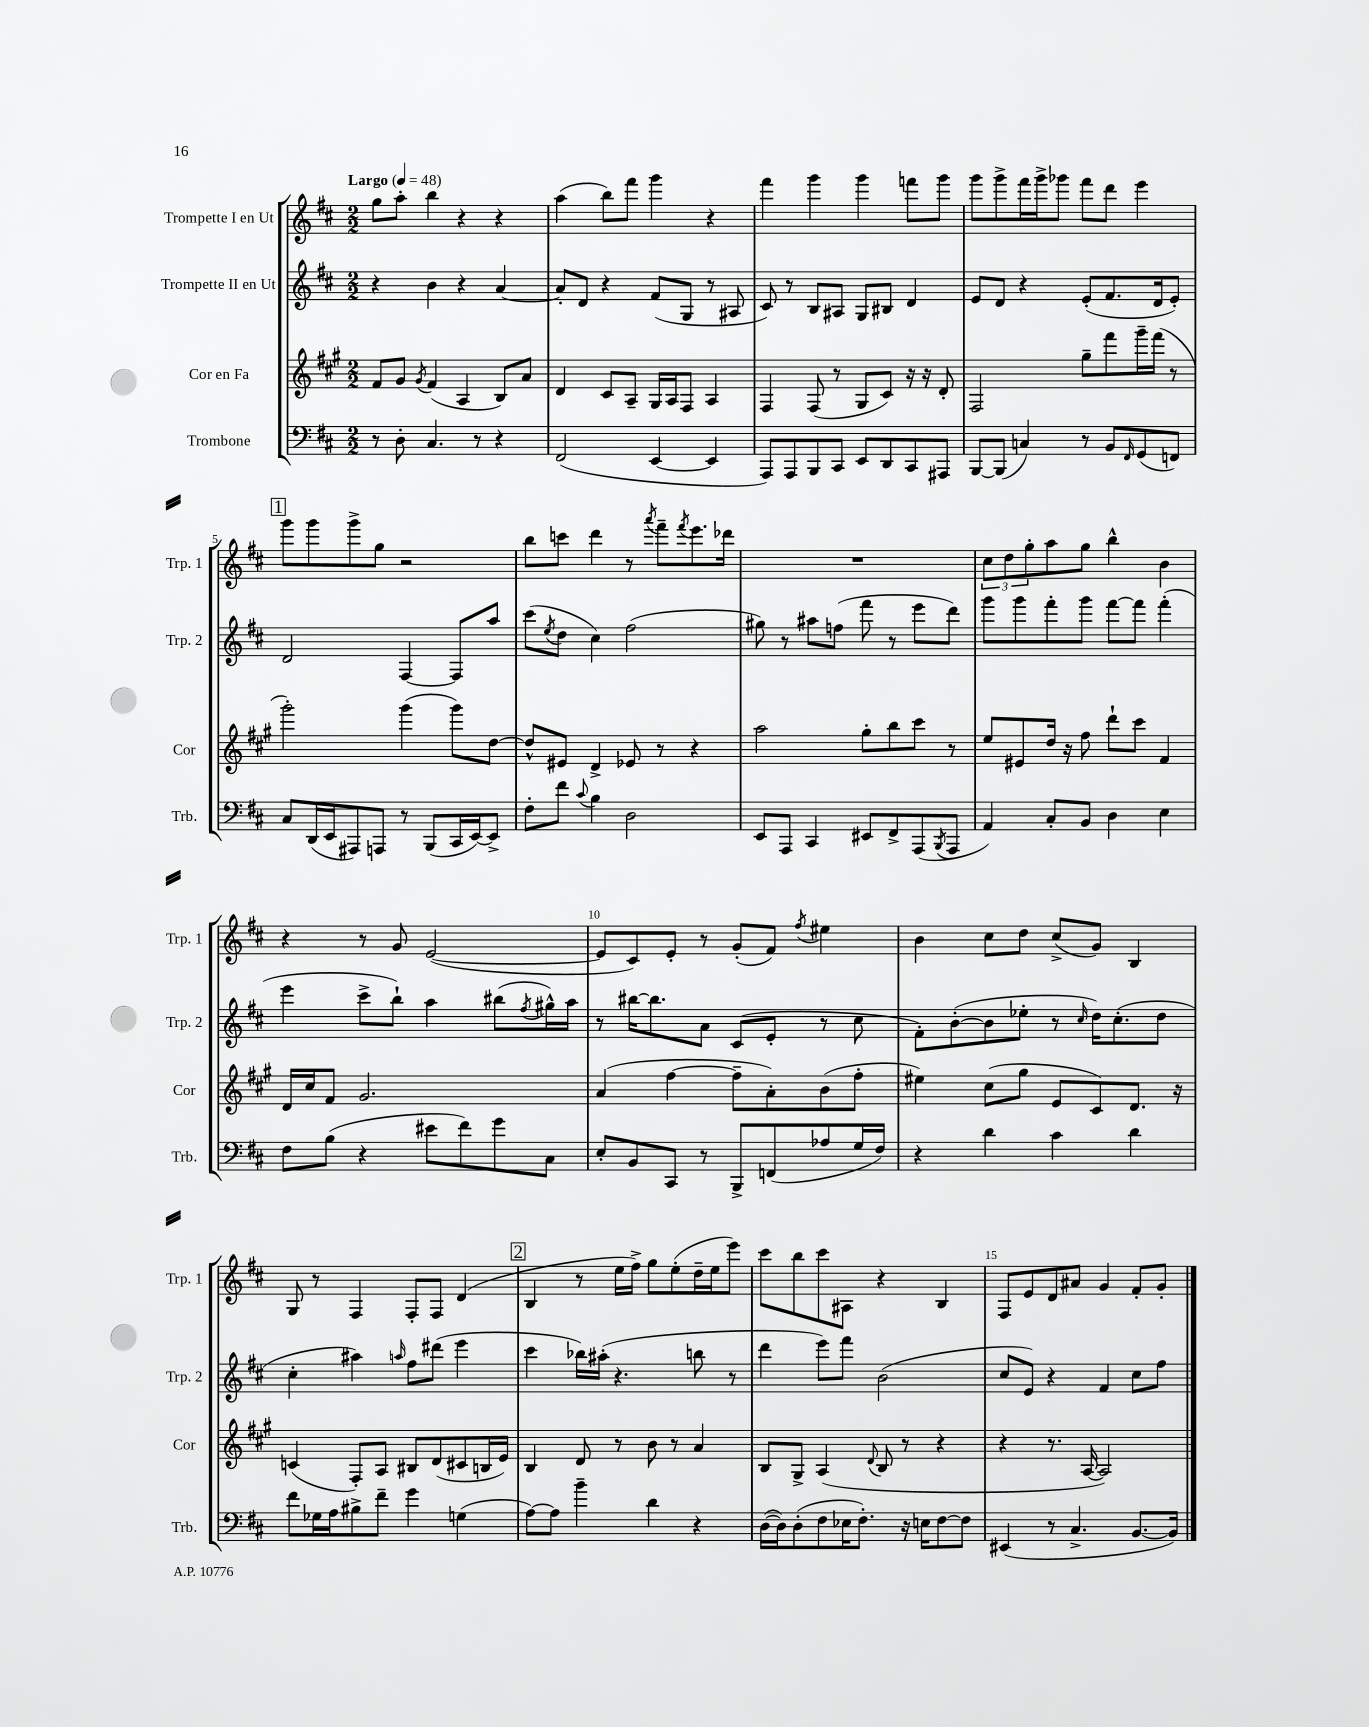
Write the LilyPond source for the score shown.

<<
\new StaffGroup <<
\new Staff = "s0" \with { instrumentName = "Trompette I en Ut" shortInstrumentName = "Trp. 1" } {
    \clef treble \key d \major \numericTimeSignature \time 2/2 \tempo "Largo" 4 = 48
    g''8 a''8-. b''4 r4 r4 |
    a''4( b''8) fis'''8 g'''4 r4 |
    fis'''4 g'''4 g'''4 f'''8 g'''8 |
    g'''8 g'''8-> fis'''16 g'''16-> ges'''8 fis'''8 d'''8 e'''4 |
    \mark \markup { \box "1" } g'''8 g'''8 g'''8-> g''8 r2 |
    b''8 c'''8 d'''4 r8 \acciaccatura { a'''8 } fis'''8-- \acciaccatura { fis'''8 } e'''8. des'''16 |
    R1 |
    \tuplet 3/2 { cis''8 d''8 g''8-. } a''8 g''8 b''4-^ b'4 |
    r4 r8 g'8 e'2~( |
    e'8 cis'8) e'8-. r8 g'8-.( fis'8) \acciaccatura { fis''8 } eis''4 |
    b'4 cis''8 d''8 cis''8->( g'8) b4 |
    g8 r8 fis4 fis8-. fis8 d'4( |
    \mark \markup { \box "2" } b4 r8 e''16 fis''16->) g''8 e''8-.( d''16-- e''16 e'''8) |
    cis'''8 b''8 cis'''8 ais8 r4 b4 |
    fis8 e'8 d'8 ais'8 g'4 fis'8-. g'8-. \bar "|." |
}
\new Staff = "s1" \with { instrumentName = "Trompette II en Ut" shortInstrumentName = "Trp. 2" } {
    \clef treble \key d \major \numericTimeSignature \time 2/2
    r4 b'4 r4 a'4~ |
    a'8-. d'8 r4 fis'8( g8 r8 ais8 |
    cis'8) r8 b8 ais8 g8 bis8 d'4 |
    e'8 d'8 r4 e'8-.( fis'8. d'16 e'8-.) |
    \mark \markup { \box "1" } d'2 fis4~ fis8 a''8 |
    cis'''8( \acciaccatura { e''8 } d''8 cis''4) fis''2( |
    gis''8) r8 ais''8 f''8( fis'''8 r8 e'''8 d'''8) |
    g'''8 g'''8 fis'''8-. g'''8 fis'''8~ fis'''8 fis'''4-.( |
    e'''4 cis'''8-> b''8-!) a''4 bis''8( \acciaccatura { fis''8 } gis''16-^) a''16 |
    r8 bis''16~ bis''8. a'8 cis'8( e'8-. r8 cis''8 |
    fis'8-.) b'8~-.( b'8 ees''8-. r8 \grace { cis''16 } d''16) cis''8.-.( d''8 |
    cis''4-. ais''4) \grace { a''16 } fis''8 dis'''8( e'''4 |
    \mark \markup { \box "2" } cis'''4 bes''16) ais''16-.( r4. b''8 r8 |
    d'''4 e'''8) fis'''8 b'2( |
    cis''8 e'8) r4 fis'4 cis''8 fis''8 \bar "|." |
}
\new Staff = "s2" \with { instrumentName = "Cor en Fa" shortInstrumentName = "Cor" } {
    \clef treble \key a \major \numericTimeSignature \time 2/2
    fis'8 gis'8 \acciaccatura { gis'8 } fis'4( a4 b8) a'8 |
    d'4 cis'8 a8-- gis16 a16 fis8 a4 |
    fis4 fis8( r8 gis8 cis'8) r16 r16 d'8-. |
    fis2 gis''8-- fis'''8 gis'''16-- fis'''16( r8 |
    \mark \markup { \box "1" } gis'''2-.) gis'''4( gis'''8) d''8~ |
    d''8-^ eis'8 d'4-> ees'8 r8 r4 |
    a''2 gis''8-. b''8 cis'''8 r8 |
    e''8 eis'8 d''16 r16 fis''8 d'''8-! cis'''8 fis'4 |
    d'16 cis''16 fis'8 gis'2. |
    a'4( fis''4~ fis''8-- a'8-.) b'8( fis''8-. |
    eis''4) cis''8( gis''8 e'8 cis'8) d'8. r16 |
    c'4( fis8-.) a8 bis8 d'8( cis'8 b16 e'16) |
    \mark \markup { \box "2" } b4 d'8 r8 b'8 r8 a'4 |
    b8 gis8-> a4( \appoggiatura { d'8 } b8 r8 r4 |
    r4 r8. a16~ a2) \bar "|." |
}
\new Staff = "s3" \with { instrumentName = "Trombone" shortInstrumentName = "Trb." } {
    \clef bass \key d \major \numericTimeSignature \time 2/2
    r8 d8-. cis4. r8 r4 |
    fis,2( e,4~ e,4 |
    a,,8) a,,8 b,,8 cis,8 e,8 d,8 cis,8 ais,,8 |
    b,,8~ b,,8( c4) r8 b,8 \grace { fis,16 } g,8( f,8) |
    \mark \markup { \box "1" } cis8 d,16( e,16 ais,,8) a,,8 r8 b,,8( cis,16 e,16~) e,8-> |
    fis8-. fis'8 \appoggiatura { cis'8 } b4 d2 |
    e,8 a,,8 cis,4 eis,8 fis,8-> a,,8( \acciaccatura { b,,8 } a,,8 |
    a,4) cis8-. b,8 d4 e4 |
    fis8 b8( r4 eis'8 fis'8) g'8 cis8 |
    e8-. b,8 cis,8 r8 b,,8-> f,8( aes8 g16 fis16) |
    r4 d'4 cis'4 d'4 |
    fis'8 ges16 a16 bis8-> fis'8-- g'4 g4( |
    \mark \markup { \box "2" } a8~) a8 b'4-- d'4 r4 |
    d16~( d16) d8-.( fis8 ees16 fis8.-.) r16 e16 fis8~ fis8 |
    eis,4( r8 cis4.-> b,8.~ b,16) \bar "|." |
}
>>
>>
\layout { \context { \Score \override BarNumber.break-visibility = ##(#f #t #t) barNumberVisibility = #(every-nth-bar-number-visible 5) } }
